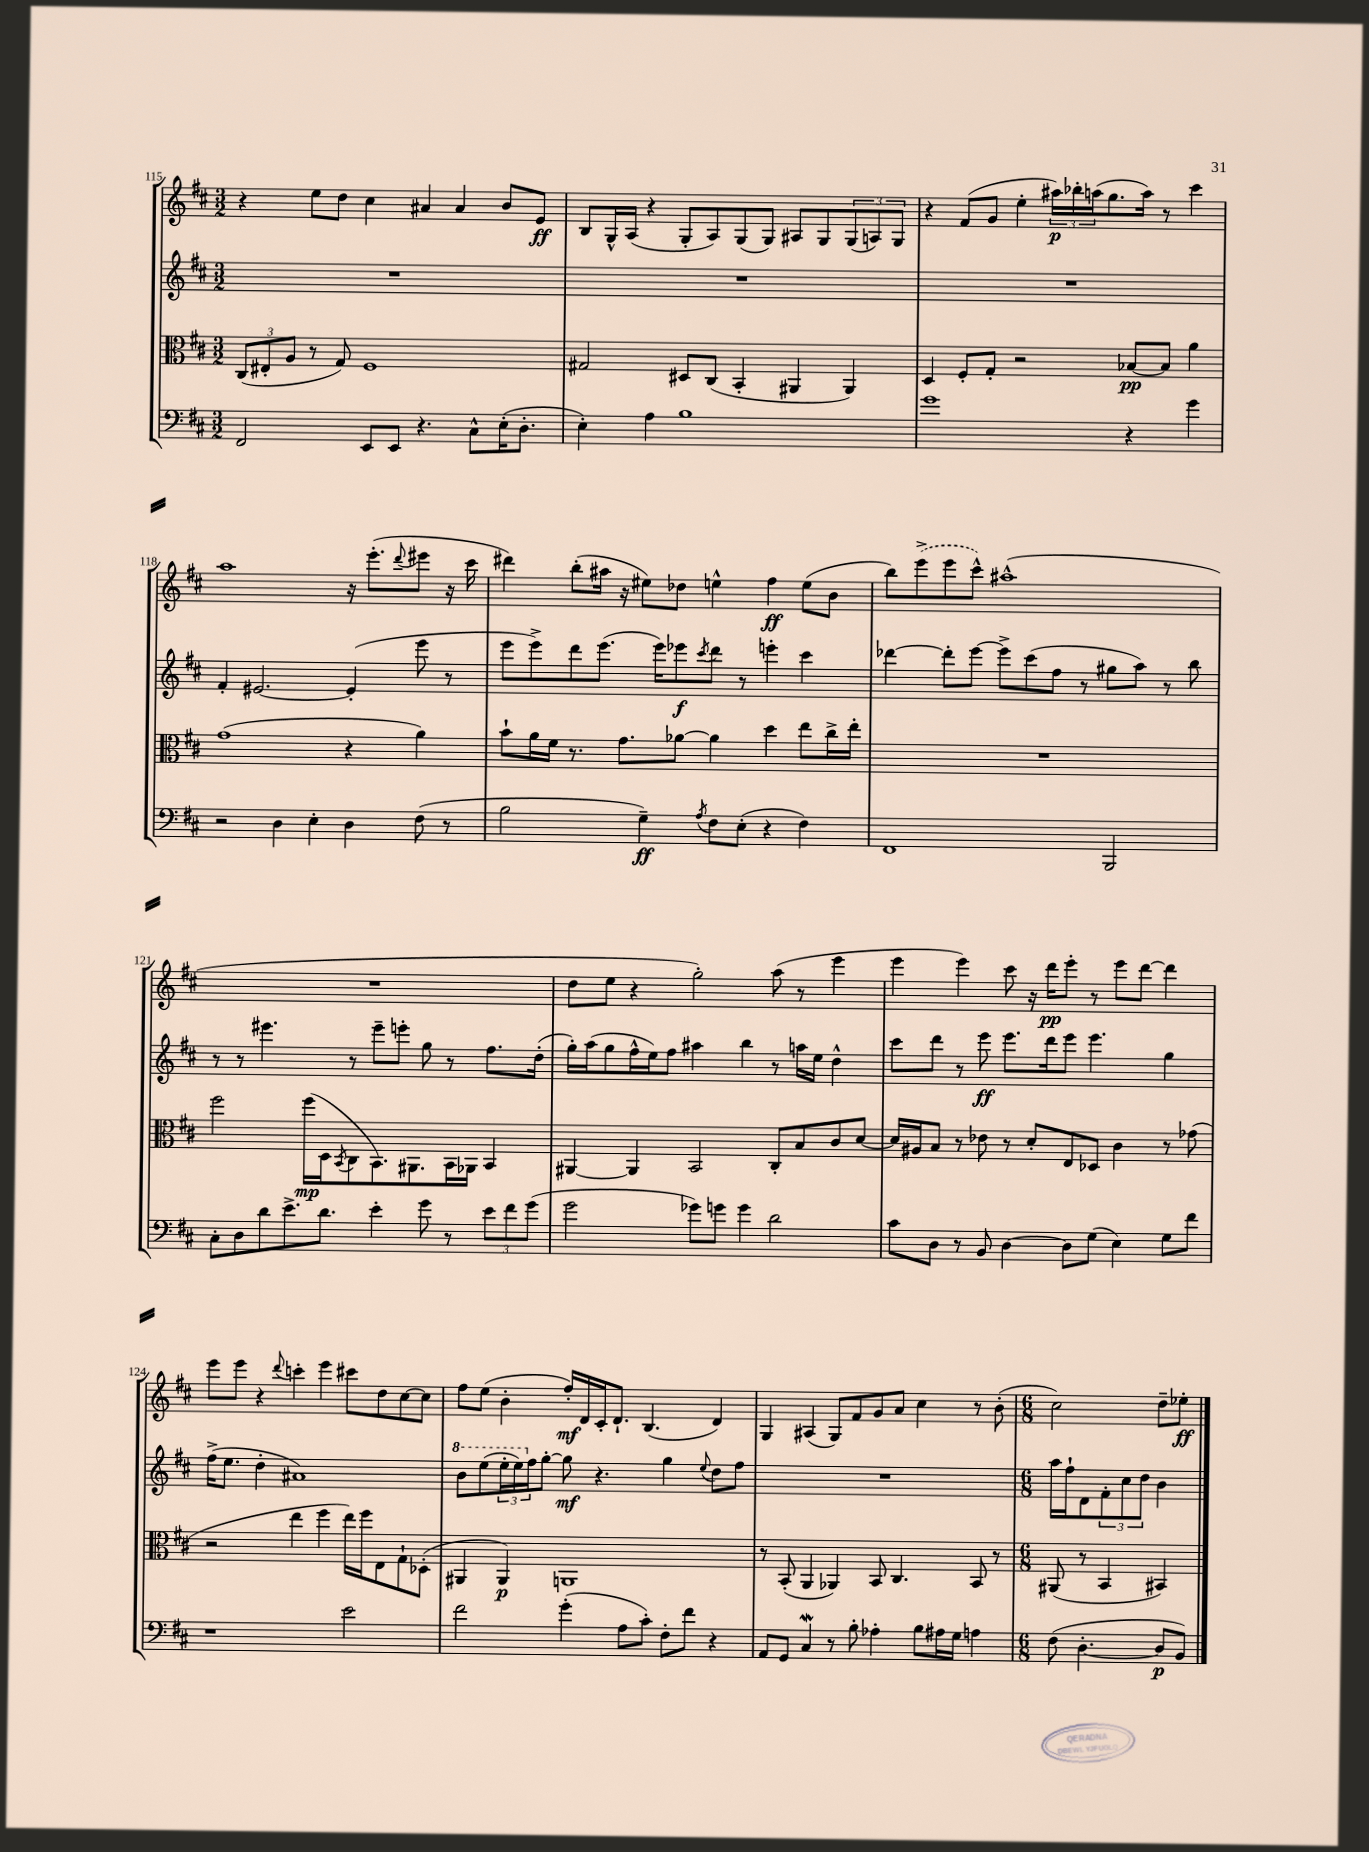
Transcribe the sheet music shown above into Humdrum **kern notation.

**kern	**kern	**kern	**kern
*staff4	*staff3	*staff2	*staff1
*clefF4	*clefC3	*clefG2	*clefG2
*k[f#c#]	*k[f#c#]	*k[f#c#]	*k[f#c#]
*M3/2	*M3/2	*M3/2	*M3/2
2FF#	(12C#	1.r	4r
.	12E#'	.	.
.	12A	.	.
.	8r	.	8ee
.	8G)	.	8dd
8EE	1F#	.	4cc#
8EE	.	.	.
4.r	.	.	4a#
.	.	.	4a#
8C#^^	.	.	.
(16E'	.	.	8b
8.D'	.	.	.
.	.	.	8e
=	=	=	=
4E')	2G#	1.r	8B
.	.	.	16G^^
.	.	.	(16A
4A	.	.	4r
1B	8D#	.	8G'
.	(8C#	.	8A)
.	4BB'	.	(8G
.	.	.	8G)
.	4AA#	.	8A#
.	.	.	8G
.	4AA#)	.	(12G
.	.	.	12A)
.	.	.	12G
=	=	=	=
1g	4D	1.r	4r
.	8F#'	.	(8f#
.	8G'	.	8g
.	2r	.	4ee'
.	.	.	24aa#)
.	.	.	24bb-'
.	.	.	(24aa
.	.	.	8.gg
4r	[8B-	.	.
.	.	.	16aa)
.	8B-]	.	8r
4g	4a	.	4ccc#
=	=	=	=
2r	(1g	4f#'	1aa
.	.	[2.e#	.
4D	.	.	.
4E'	.	.	.
4D	4r	(4e#']	16r
.	.	.	(8.eee'
.	.	.	8qqddd
(8F#	4a)	8eee	8eee#
8r	.	8r	16r
.	.	.	16ccc#
=	=	=	=
2B	8b`	8eee	4ddd#)
.	16a	8eee^)	.
.	16f#	.	.
.	8.r	8ddd	(8bb'
.	.	(8.eee	16aa#
.	8.g	.	16r
4G~)	.	.	8ee#)
.	.	16eee)	.
.	[8a-	8eee-	8dd-
8qA	.	8qccc#	.
8F#	4a-]	8ddd	4ee^^
(8E'	.	8r	.
4r	4dd	4eee'	4ff#
4F#)	8ee	4ccc#	(8ee
.	16cc#^	.	8b
.	16ee'	.	.
=	=	=	=
1FF#	1.r	[4ddd-	8bb)
.	.	.	(8eee^
.	.	8ddd-']	8eee
.	.	[8eee	8ccc#^^)
.	.	8eee^]	(1aa#^^
.	.	(8ccc#	.
.	.	8ff#	.
.	.	8r	.
2BBB	.	8gg#	.
.	.	8aa)	.
.	.	8r	.
.	.	8bb	.
=	=	=	=
8C#'	2ff#	8r	1.r
8D	.	8r	.
8d	.	4.eee#	.
8.e^	.	.	.
.	(16ff#	.	.
8.d	16D	.	.
.	8qBB	.	.
.	8C#	8r	.
4e'	8.BB)	8eee#~	.
.	.	8eee'	.
.	8.AA#	.	.
8g	.	8gg	.
8r	16BB	8r	.
.	16AA-	.	.
12e	4BB	8.ff#	.
12f#	.	.	.
(12g	.	.	.
.	.	(16dd'	.
=	=	=	=
2g	[4AA#	16gg')	8dd
.	.	(16aa	.
.	.	8gg	8ee
.	4AA#]	16ff#^^	4r
.	.	16ee)	.
.	.	8ff#	.
8g-)	2BB	4aa#	2gg')
8g	.	.	.
4g	.	4bb	.
2d	8C#'	8r	(8aa
.	8B	16aa	8r
.	.	16ee	.
.	8c#	4dd^^	4eee
.	[8d	.	.
=	=	=	=
8c#	16d]	8ccc#	4eee
.	16A#	.	.
8D	8B	8ddd	.
8r	8r	8r	4eee)
8BB	8e-	8eee	.
[4D	8r	8.eee	8ccc#
.	8d'	.	16r
.	.	16ddd	16ddd
8D]	8E	8eee	8eee'
(8G	8D-	4.eee	8r
4E)	4c#	.	8eee
.	.	.	[8ddd
8G	8r	4gg	4ddd]
8f#	(8g-	.	.
=	=	=	=
1r	2r	(16ff#^	8eee
.	.	8.ee	.
.	.	.	8eee
.	.	4dd'	4r
.	.	.	8qqddd
.	4ee	1a#)	4ccc'
.	4ff#	.	4eee
2e	16ee)	.	8ccc#
.	16ff#	.	.
.	8E	.	8dd
.	8G`	.	[8cc#
.	(8D-'	.	8cc#]
=	=	=	=
2f#	4AA#	8bb	8ff#
.	.	(8eee	(8ee
.	4AA#)	24eee'	4b'
.	.	24eee)	.
.	.	24ff#	.
.	.	[8gg'	.
(4g'	1AA	8gg]	16ff#')
.	.	.	16d
.	.	4.r	16c#'
.	.	.	8.d`
8A	.	.	.
8c#')	.	.	(4.B
8F#'	.	4gg	.
8f#	.	.	.
.	.	8qqee	.
4r	.	8dd	4d)
.	.	8ff#	.
=	=	=	=
8AA	8r	1.r	4G
8GG	(8BB'	.	.
4C#	4AA	.	(4A#
8r	4AA-)	.	8G)
8B'	.	.	8f#
4A-'	8BB	.	8g
.	4.C#	.	8a
8B	.	.	4cc#
16A#	.	.	.
16G	.	.	.
4A	8BB	.	8r
.	8r	.	(8b'
=	=	=	=
*M6/8	*M6/8	*M6/8	*M6/8
(8F#	(8AA#	16aa	2cc#)
.	.	16ff#`	.
[4.D'	8r	8d	.
.	4BB	12f#'	.
.	.	12cc#	.
.	.	12dd	.
8D]	4BB#)	4b	8dd~
8BB)	.	.	8ee-'
==	==	==	==
*-	*-	*-	*-
